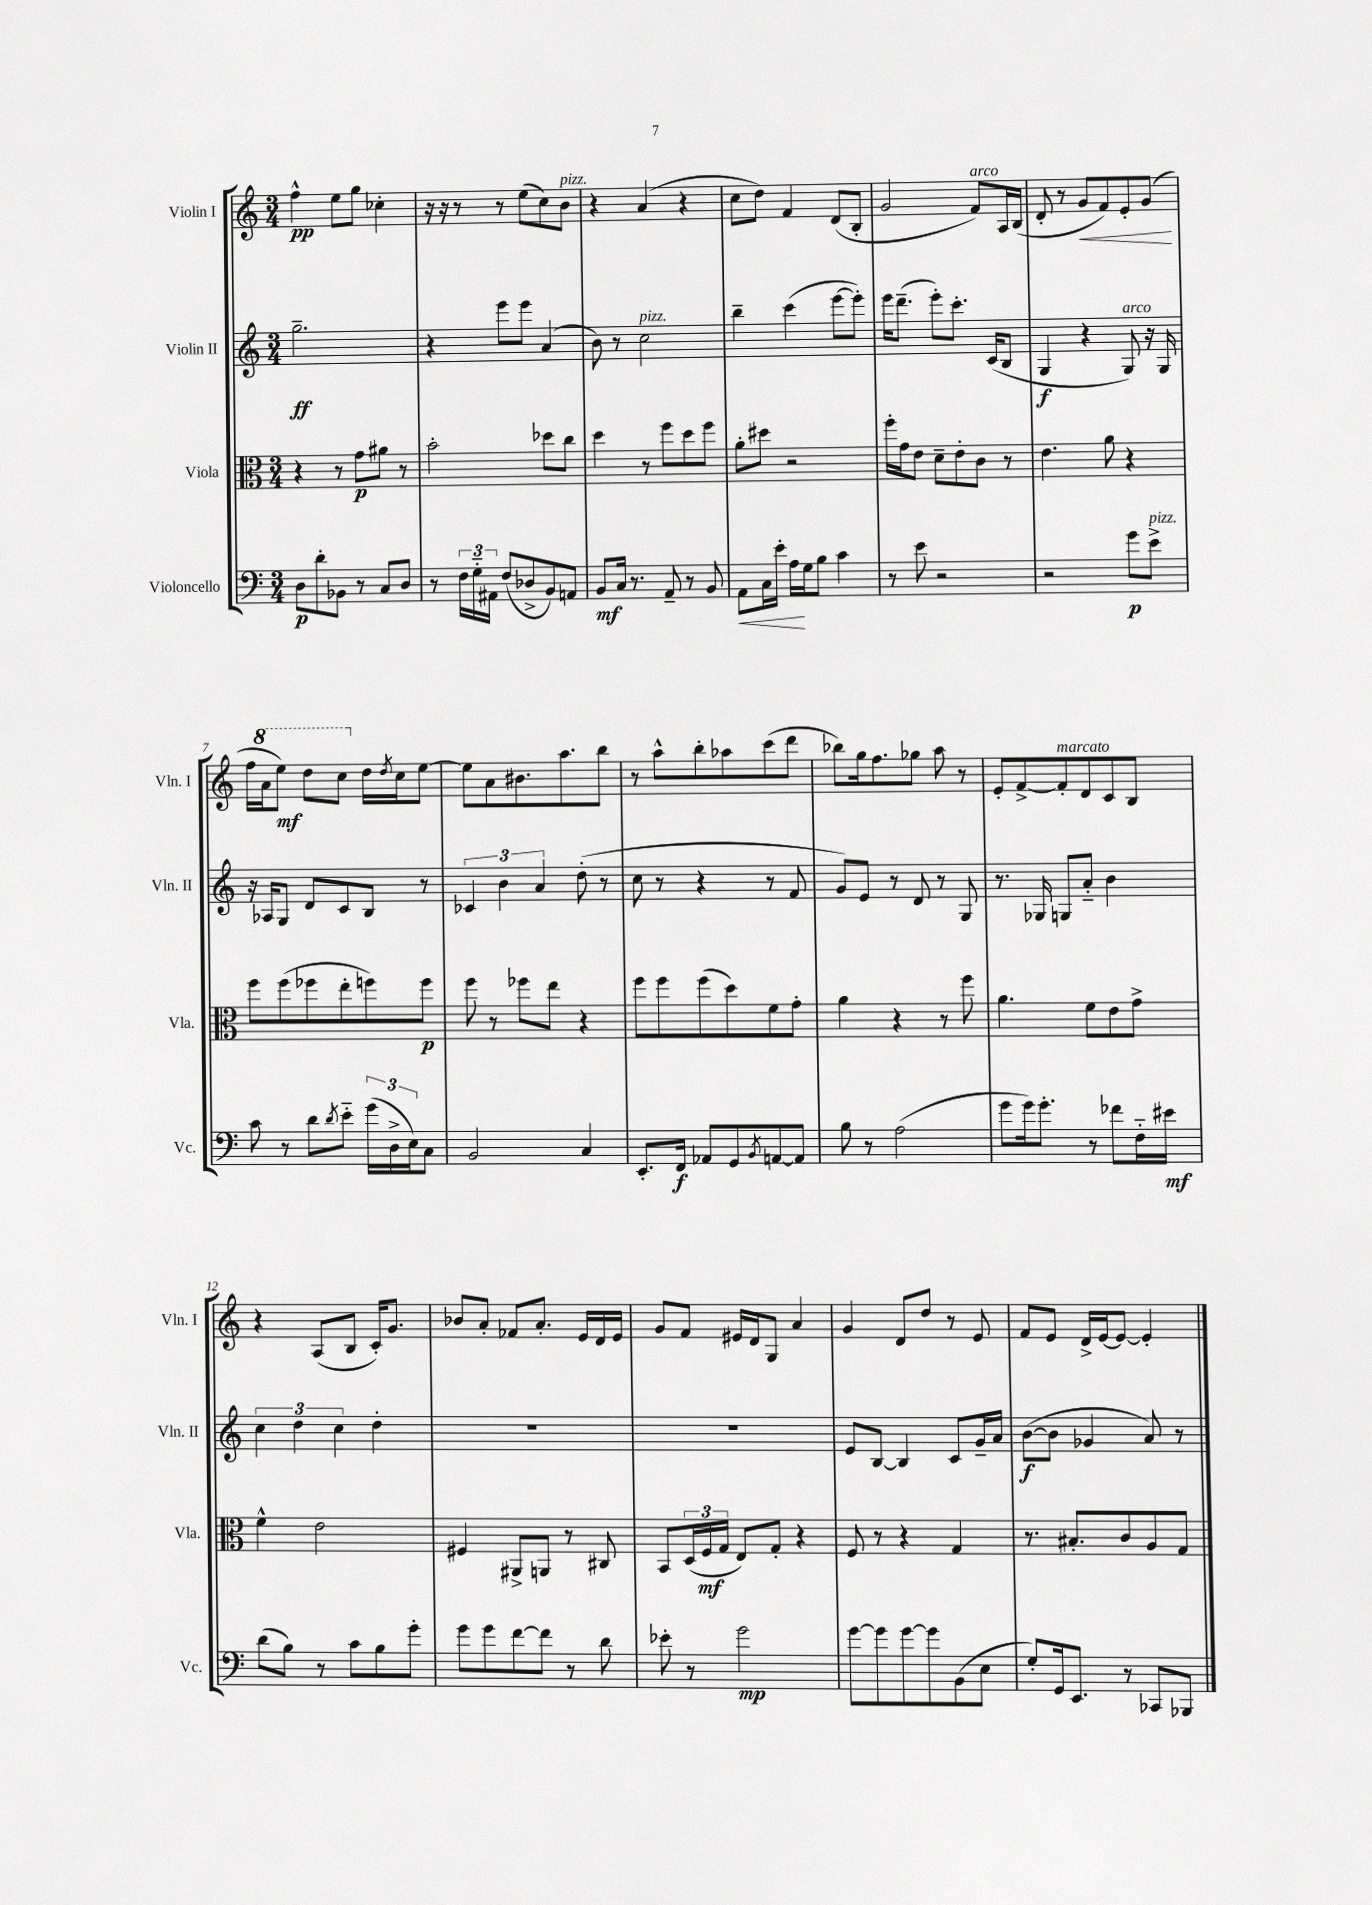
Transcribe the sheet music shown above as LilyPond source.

<<
\new StaffGroup <<
\new Staff = "s0" \with { instrumentName = "Violin I" shortInstrumentName = "Vln. I" } {
    \clef treble \key c \major \numericTimeSignature \time 3/4
    f''4-^\pp e''8 g''8 ces''4-. |
    r16 r16 r8 r8 e''8( c''8) b'8^\markup { \italic "pizz." } |
    r4 a'4( r4 |
    c''8 d''8) f'4 d'8( b8-. |
    g'2 f'8^\markup { \italic "arco" }) a16 b16( |
    d'8-. r8 g'8\< f'8) e'8-. g'8\!( |
    f''16 \ottava #1 a''16 e'''8\mf) d'''8 c'''8 \ottava #0 d''16 \acciaccatura { d''8 } c''16 e''8~ |
    e''8 a'8 bis'8. a''8. b''8 |
    r8 a''8-^ b''8-. aes''8 c'''8( d'''8 |
    bes''8) g''16 f''8. ges''8 a''8 r8 |
    e'8-. f'8~-> f'8-.^\markup { \italic "marcato" } d'8 c'8 b8 |
    r4 a8( b8 c'16-.) g'8. |
    bes'8 a'8-. fes'8 a'8.-. e'16 d'16 e'16 |
    g'8 f'8 eis'16 d'16 g8 a'4 |
    g'4 d'8 d''8 r8 e'8 |
    f'8 e'8 d'16-> e'16~ e'8~ e'4-. \bar "|." |
}
\new Staff = "s1" \with { instrumentName = "Violin II" shortInstrumentName = "Vln. II" } {
    \clef treble \key c \major \numericTimeSignature \time 3/4
    g''2.--\ff |
    r4 e'''8 e'''8 a'4( |
    b'8) r8 c''2^\markup { \italic "pizz." } |
    b''4-- c'''4( e'''8~ e'''8-.) |
    e'''16 d'''8.--( e'''8-.) c'''8.-. c'16( b8 |
    g4\f r4 g8^\markup { \italic "arco" }) r16 g16 |
    r16 aes16 g8 d'8 c'8 b8 r8 |
    \tuplet 3/2 { ces'4 b'4 a'4 } d''8-.( r8 |
    c''8 r8 r4 r8 f'8 |
    g'8) e'8 r8 d'8 r8 g8 |
    r8. ges16 g8 a'8-_ b'4 |
    \tuplet 3/2 { c''4 d''4 c''4 } d''4-. |
    R2. |
    R2. |
    e'8 b8~ b4 c'8 g'16-- a'16 |
    b'8~\f( b'8 ges'4 a'8) r8 \bar "|." |
}
\new Staff = "s2" \with { instrumentName = "Viola" shortInstrumentName = "Vla." } {
    \clef alto \key c \major \numericTimeSignature \time 3/4
    r4 r8 g'8\p ais'8 r8 |
    b'2-. des''8 c''8 |
    d''4 r8 f''8 d''8 f''8 |
    a'8-. dis''8 r2 |
    f''16-. g'16 e'8 d'8-- e'8-. c'8 r8 |
    e'4. a'8 r4 |
    f''8 f''8( fes''8 e''8-. f''8) f''8\p |
    f''8 r8 fes''8 e''8 r4 |
    f''8 f''8 f''8( d''8) f'8 g'8-. |
    a'4 r4 r8 f''8 |
    a'4. f'8 e'8 g'8-> |
    f'4-^ e'2 |
    fis4 ais,8-> a,8 r8 cis8 |
    b,8 \tuplet 3/2 { d16( f16\mf g16 } e8) g8-. r4 |
    f8 r8 r4 g4 |
    r8. bis8.-. c'8 a8 g8 \bar "|." |
}
\new Staff = "s3" \with { instrumentName = "Violoncello" shortInstrumentName = "Vc." } {
    \clef bass \key c \major \numericTimeSignature \time 3/4
    d8\p d'8-. bes,8 r8 c8 d8 |
    r8 \tuplet 3/2 { f16 g16-_ ais,16 } f8( des8-> b,8) a,8 |
    b,8\mf c16 r8. a,8-- r8 b,8 |
    a,8\< c16 e'16-. a16\! g16 b8 c'4 |
    r8 e'8 r2 |
    r2 g'8\p e'8->^\markup { \italic "pizz." } |
    c'8 r8 d'8 \acciaccatura { d'8 } e'8-_ \tuplet 3/2 { g'16( d16-> e16) } c8 |
    b,2 c4 |
    e,8.-. f,16\f aes,8 g,8 \acciaccatura { b,8 } a,8~ a,8 |
    b8 r8 a2( |
    g'8 g'16) g'8.-. r8 fes'8 f16-_ eis'16\mf |
    d'8( b8) r8 c'8 b8 g'8-. |
    g'8 g'8 f'8~ f'8 r8 d'8 |
    ees'8-. r8 g'2\mp |
    g'8~ g'8 g'8~ g'8 b,8( e8 |
    g8-.) g,16 e,8. r8 ces,8 bes,,8 \bar "|." |
}
>>
>>
